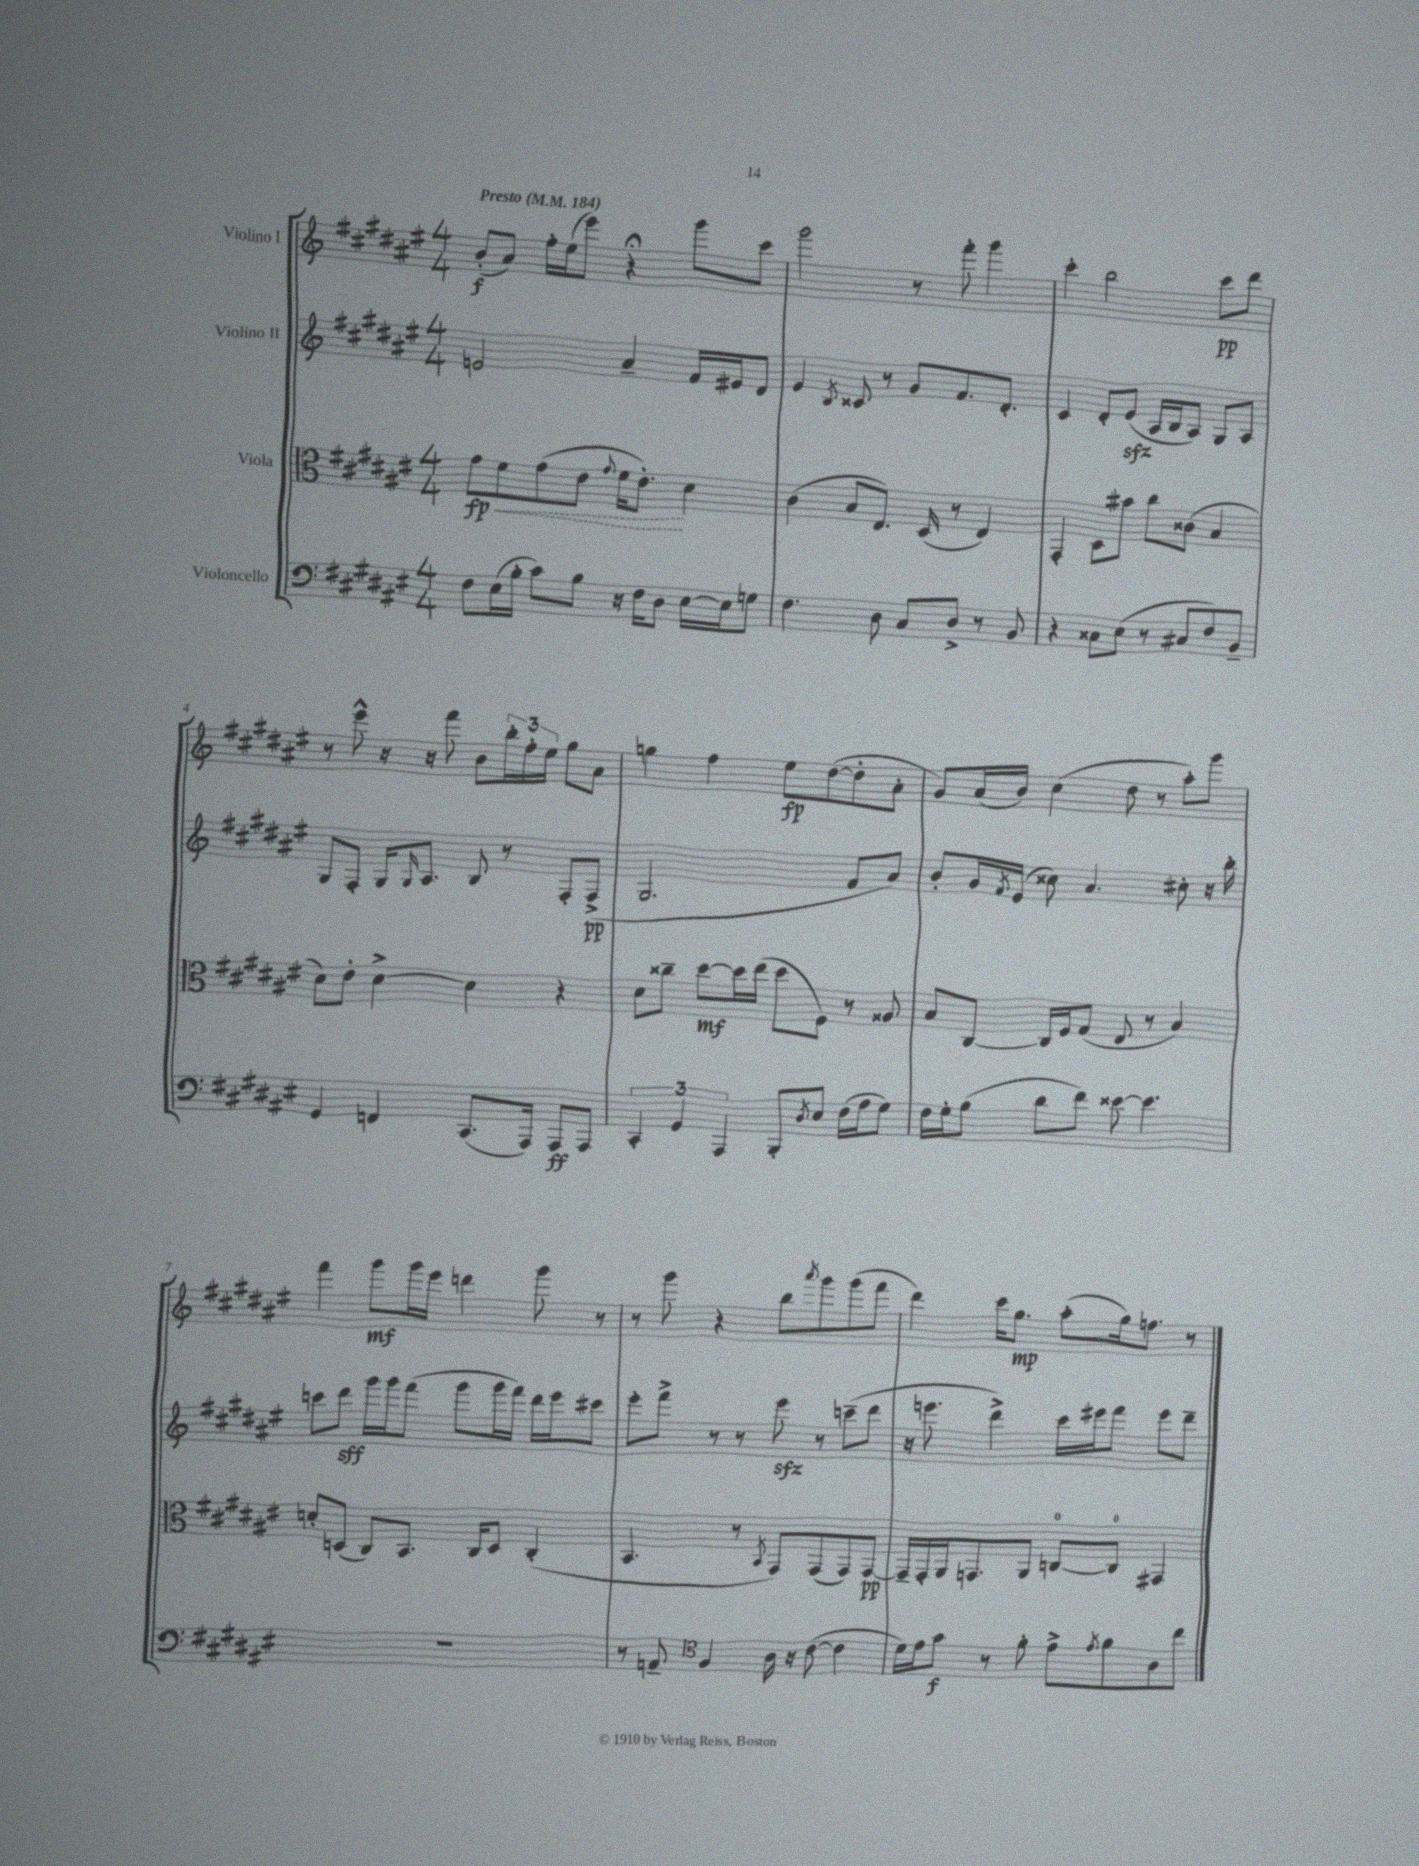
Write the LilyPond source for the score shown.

<<
\new StaffGroup <<
\new Staff = "s0" \with { instrumentName = "Violino I" } {
    \clef treble \key fis \major \numericTimeSignature \time 4/4 \tempo "Presto" 4 = 184
    b'8-.\f( ais'8) fis''16-. eis''16( eis'''8) r4\fermata gis'''8 cis'''8 |
    gis'''2 r8 fis'''8-. gis'''4 |
    cis'''4-. b''2 cis'''8\pp dis'''8 |
    r8 eis'''8-^ r16 r16 fis'''8 b'8 \tuplet 3/2 { b''16-. fis''16-. eis''16 } gis''8 ais'8 |
    g''4 fis''4 eis''8\fp dis''8~( dis''8-. ais'8-. |
    gis'8) ais'16( b'16) cis''4( dis''8 r8 ais''8-.) gis'''8 |
    fis'''4 gis'''8\mf gis'''16 eis'''16 d'''4 gis'''8 r8 |
    r8 gis'''8 r4 b''8 \acciaccatura { ais'''8 } gis'''8 gis'''8( fis'''8 |
    dis'''4) cis'''16 gis''8.\mp ais''8-.( gis''16) f''8. r8 \bar "|." |
}
\new Staff = "s1" \with { instrumentName = "Violino II" } {
    \clef treble \key fis \major \numericTimeSignature \time 4/4
    e'2 ais'4-- fis'16 eis'16 dis'8 |
    eis'4 \acciaccatura { b8 } cisis'8 r8 gis'8 fis'8. dis'8.-. |
    cis'4 dis'8-. eis'8\sfz( ais16 b16 ais8) gis8 ais8 |
    gis8 fis8-. gis16 \grace { gis16 } ais8. b8 r8 fis8-. fis8->\pp( |
    gis2. fis'8 ais'8) |
    b'8-. gis'16 \acciaccatura { fis'8 } eis'16( cisis''8) ais'4. cis''8-. r16 b''16-. |
    c'''8 dis'''8\sff gis'''16 gis'''16 fis'''8( gis'''8 gis'''16 fis'''16) dis'''16 eis'''16 cis'''8 |
    eis'''8-. fis'''8-> r8 r8 eis'''8\sfz r8 c'''8--( dis'''8 |
    r16 e'''8. dis'''4->) cis'''16 eis'''16 fis'''8 eis'''8 dis'''8-- \bar "|." |
}
\new Staff = "s2" \with { instrumentName = "Viola" } {
    \clef alto \key fis \major \numericTimeSignature \time 4/4
    gis'8\fp \once \override Hairpin.style = #'dashed-line fis'8\< gis'8( eis'8 \appoggiatura { gis'8 } fis'16 eis'8.-.\!) dis'4 |
    cis'4( b8 eis8.) dis16( r8 eis4) |
    gis,4-. dis8 bis'8 cis''8 cisis'8( b4 |
    dis'8) eis'8-. dis'4~-> dis'4 r4 |
    dis'8 cisis''8-- dis''8~\mf dis''16 eis''16( dis''8 fis8) r8 aisis8 |
    b8 cis8~ cis16 fis16 gis8( eis8 r8 b4) |
    d'8-. d8( cis8) b,8. cis16 d8 cis4-.( |
    b,4. r8 \acciaccatura { b,8 } gis,8) gis,8( gis,8) gis,8~\pp |
    gis,16-- gis,16-. ais,16 g,8. ais,8 c8-0~ c8-0 gis,4 \bar "|." |
}
\new Staff = "s3" \with { instrumentName = "Violoncello" } {
    \clef bass \key fis \major \numericTimeSignature \time 4/4
    fis8 eis16( b16-. cis'8) b8 r16 fis16 dis8 eis16~ eis16 g8 |
    fis4. dis8 cis8 dis8-> r8 b,8 |
    r4 cisis8 eis8( r8 cis8 fis8) b,8-- |
    gis,4 f,4 cis,8.( ais,,16) ais,,8\ff ais,,8 |
    \tuplet 3/2 { cis,4-. gis,4 ais,,4 } b,,8-. \acciaccatura { dis8 } eis8 fis16( ais16 gis8) |
    fis16 gis16-. b8( dis'8 fis'8) eisis'8~ eisis'4. |
    R1 |
    r8 a,8-- \clef tenor fis4 ais16 r16 cis'8~( cis'4 |
    dis'16) eis'16 gis'8\f r8 fis'8-. eis'8-> \acciaccatura { eis'8 } fis'8 ais8 cis''8 \bar "|." |
}
>>
>>
